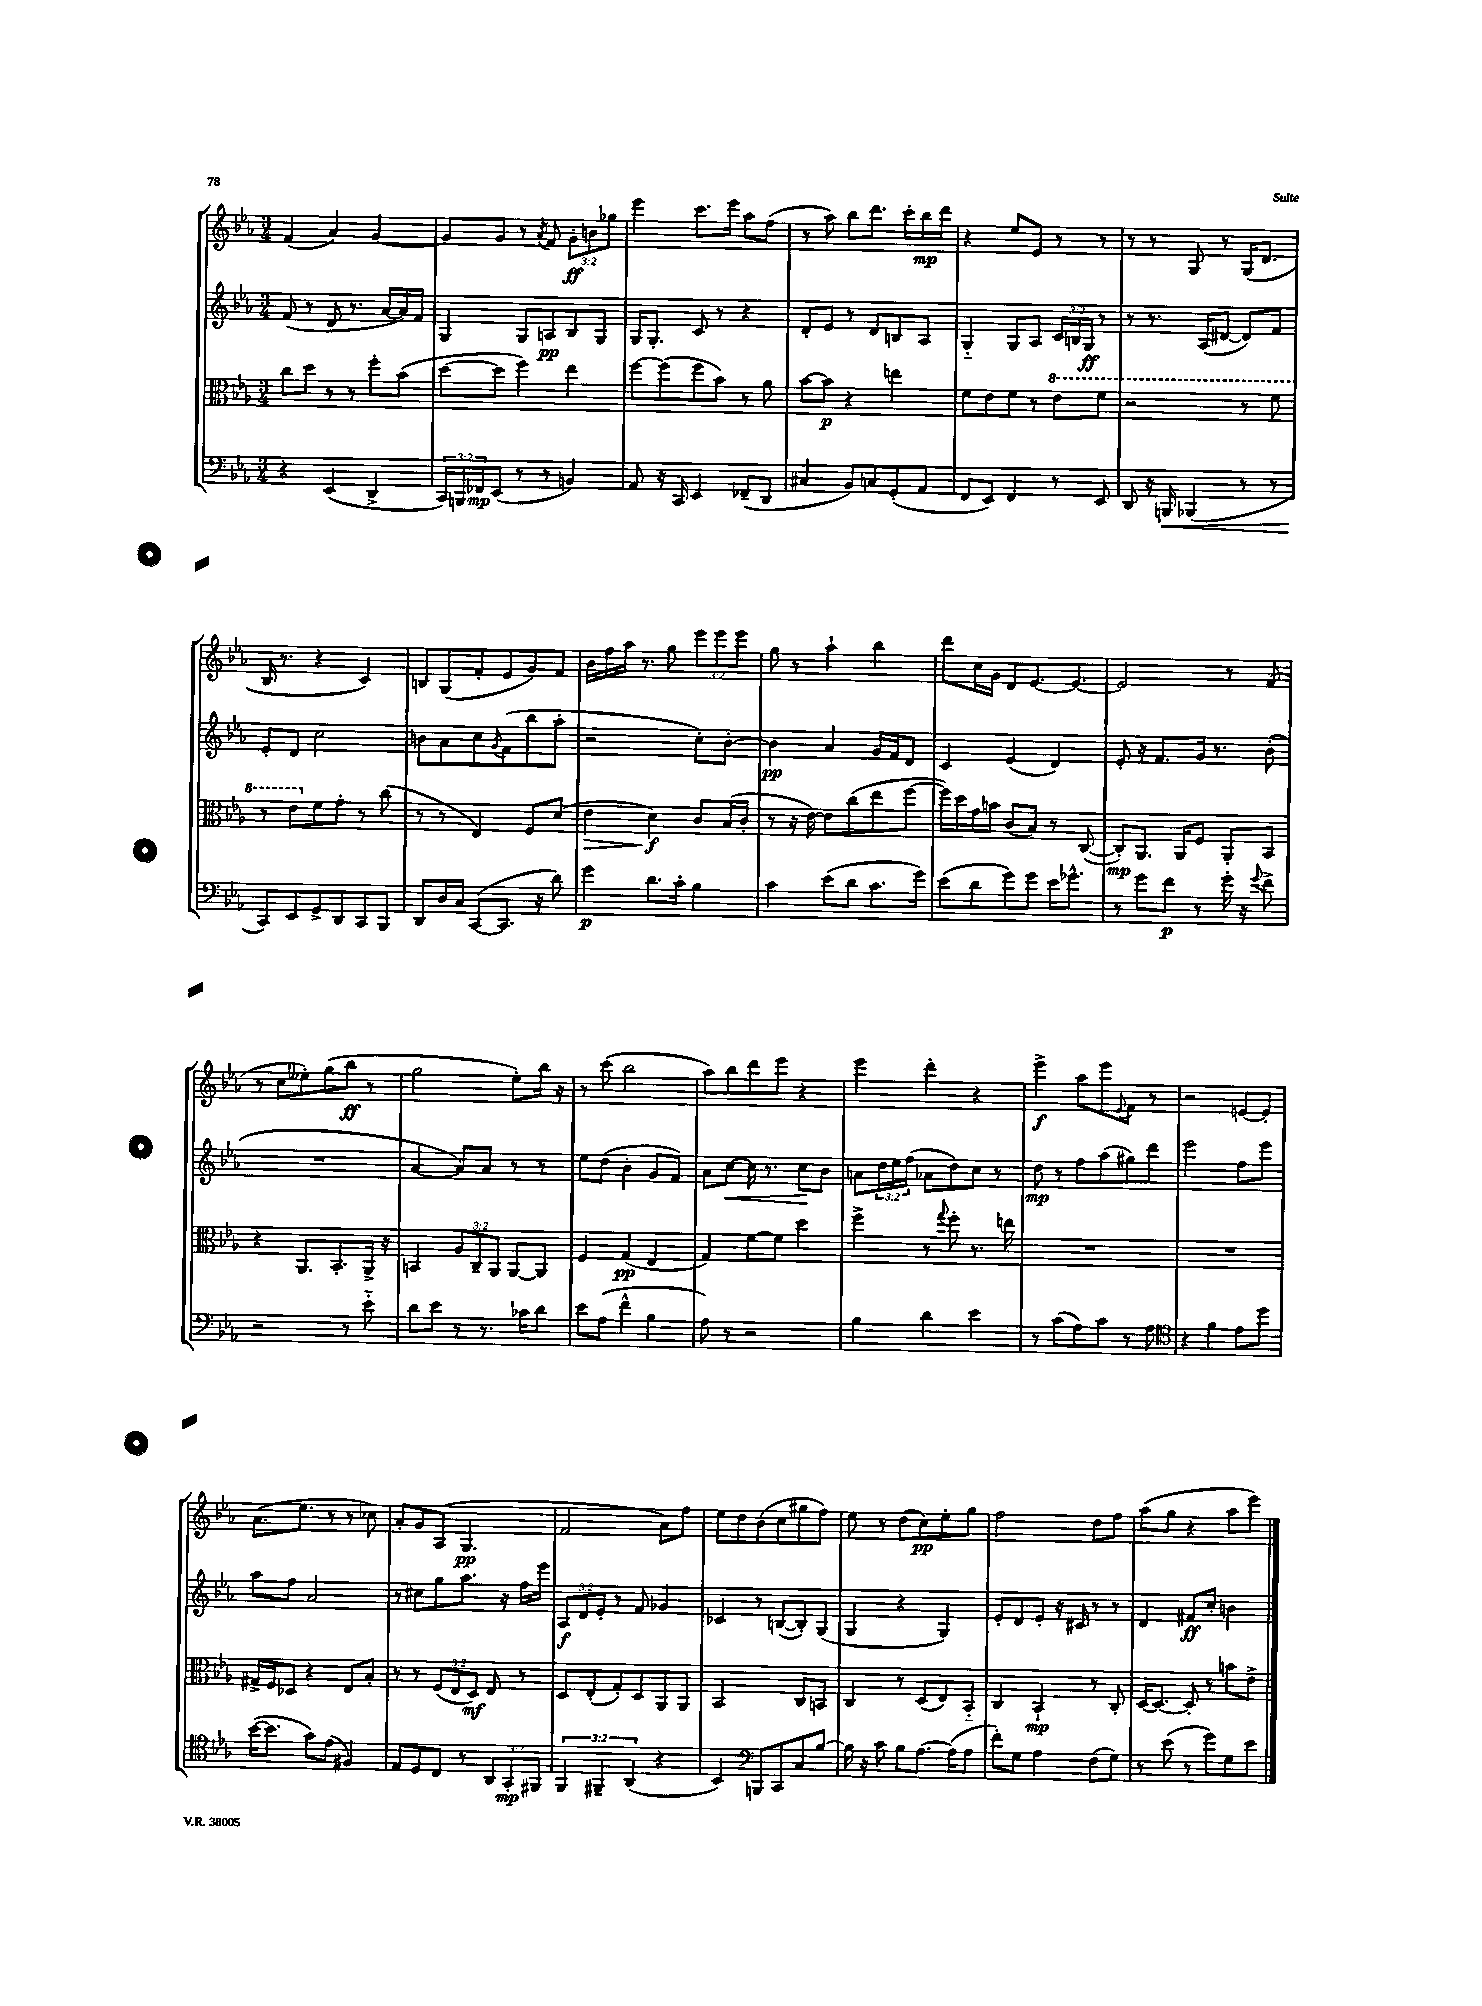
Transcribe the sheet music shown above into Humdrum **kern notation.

**kern	**kern	**kern	**kern
*staff4	*staff3	*staff2	*staff1
*clefF4	*clefC3	*clefG2	*clefG2
*k[b-e-a-]	*k[b-e-a-]	*k[b-e-a-]	*k[b-e-a-]
*M3/4	*M3/4	*M3/4	*M3/4
4r	8cc	(8f	(4f
.	8dd	8r	.
(4EE-	8r	8d	4a-)
.	8r	8.r	.
4DD^	8ff'	.	[4g
.	.	[16a-	.
.	(8b-	16a-])	.
.	.	16f	.
=	=	=	=
24CC)	[8dd	4G	8g]
24BBB	.	.	.
24FF-	.	.	.
(8EE-	8dd]	.	8g
8r	4ff)	8G	8r
.	.	.	8qa-
8r	.	8A	8f
4BB)	4ee-	8B-	12g'
.	.	.	12b
.	.	8G	.
.	.	.	12gg-
=	=	=	=
8AA-	[8ff	16G	4eee-
.	.	8.G'	.
16r	(8ff]	.	.
16CC	.	.	.
4EE-	8ff	8c	8.ccc
.	8b-)	8r	.
.	.	.	16eee-
(8FF-~	8r	4r	8aa-
8DD	8a-	.	(8ff
=	=	=	=
4C#	[8b-	8d'	8r
.	8b-]	8e-	8aa-)
8BB-)	4r	8r	8bb-
8C	.	8d	8.ddd
(8GG'	4ee	8B	.
.	.	.	16ccc'
8AA-	.	8A-	16bb-
.	.	.	16ddd
=	=	=	=
8FF	8f	4G'~	4r
8EE-)	8e-	.	.
4FF	8f	8G	8ee-
.	8r	8A-	8e-
8r	8ee-	24c	8r
.	.	24B	.
.	.	24G	.
8EE-	8ff	8r	8r
=	=	=	=
8DD	2r	8r	8r
16r	.	8.r	8r
16BBB	.	.	.
(4BBB-	.	.	8G
.	.	(16A-	.
.	.	[8d#	8r
8r	8r	8d#])	(16G
.	.	.	8.d
8r	8ff	8f	.
=	=	=	=
8CC)	8r	8e-'	16B-
.	.	.	8.r
8EE-	8ee-	8d	.
8GG^	8f	2cc	4r
8DD	8g'	.	.
8CC	8r	.	4c)
8BBB-	(8cc	.	.
=	=	=	=
8DD	8r	8b	8B
16D	8r	8a-	(8G
16C	.	.	.
([8CC	4E-)	8cc	8f'
.	.	8qg	.
8.CC]	.	(8f	8e-
.	8F	8bb-	8g)
16r	.	.	.
8d)	(8d	8aa-'	8f
=	=	=	=
4g	4e-	2r	16b-
.	.	.	16ff
.	.	.	16aa-
.	.	.	8.r
8.d	4d)	.	.
.	.	.	8gg
16c'	.	.	.
4B-	8c	8cc')	12eee-
.	.	.	12eee-
.	(16B-	[8b-'	.
.	.	.	12eee-
.	16c'	.	.
=	=	=	=
4c	8r	4b-]	8gg
.	16r	.	8r
.	[16e-)	.	.
(8e-	8e-]	4a-	4aa-`
8d	(8cc	.	.
8.c	8ee-	16g	4bb-
.	.	16f	.
.	[8ff	8d	.
16g)	.	.	.
=	=	=	=
(8e-	16ff])	4c	8ddd
.	16dd	.	.
8d	16g	.	16cc
.	16b	.	16g
8g)	(8c	(4e-	8d
8g	8B-)	.	[8.e-
16e-	8r	4d)	.
8.g-^^	.	.	8.e-_
.	([8C	.	.
=	=	=	=
8r	8C'])	8e-'	2e-]
8g	8.AA-	16r	.
.	.	8.f	.
8f	.	.	.
.	16AA-	.	.
8r	8F	16g	.
.	.	8.r	.
16g'	8AA-'	.	8r
16r	.	.	.
8qqg	.	.	.
8f^	8BB-	(8b-'	(8f
=	=	=	=
2r	4r	2.r	8r
.	.	.	8cc
.	8.AA-	.	8ee--')
.	.	.	(8gg
.	8.BB-'	.	.
8r	.	.	8bb-
8e-'~	16AA-^	.	8r
.	16r	.	.
=	=	=	=
8d	4BB	[4a-	2gg
8e-	.	.	.
8r	12A-	8a-])	.
.	12C~	.	.
8.r	.	8a-	.
.	12AA-	.	.
.	[8AA-	8r	8ee-')
16c-	.	.	.
8d	8AA-]	8r	16bb-
.	.	.	16r
=	=	=	=
8e-	4F	8ee-	8r
(8A-	.	(8dd	(8ccc
4f^^	(4G	4b-'	2bb-
4B-	4E-	8g	.
.	.	8f)	.
=	=	=	=
8A-)	4G)	8a-	8aa-)
8r	.	[8cc	8bb-
2r	[8f	16cc]	8ddd
.	.	8.r	.
.	8f]	.	8eee-
.	4dd	8cc	4r
.	.	8b-	.
=	=	=	=
4B-	4ff^	8a	4eee-
.	.	24dd	.
.	.	24ee-	.
.	.	(24ff	.
4d	8r	8a-	4ddd'
.	8qqgg	.	.
.	8ff'	8dd)	.
4e-	8.r	8cc	4r
.	.	8r	.
.	16ee	.	.
=	=	=	=
8r	2.r	8dd	4eee-^
(8c	.	8r	.
8A-)	.	8ff	8aa-
8c	.	(8aa-	8eee-
.	.	.	8qqe-
8r	.	8gg#)	8f
8A-	.	8ddd	8r
=	=	=	=
*clefC4	*	*	*
4r	2.r	2eee-	2r
4f	.	.	.
8e-	.	8ff	[8e
8dd	.	8eee-	8e']
=	=	=	=
([16b-	16G#^	8aa-	(8.a-
8.b-]	16F	.	.
.	8D-	8ff	.
.	.	.	8.ee-
8g)	4r	2a-	.
(8e-	.	.	8r
4F#)	8E-	.	8r
.	8B-'	.	8cc-)
=	=	=	=
8E-	8r	8r	8a-'
8D	8r	8cc#	8g
8C	(12F	8gg	(8A-
.	12E-	.	.
8r	.	8.aa-	4.G
.	12D)	.	.
12AA-	8E-	.	.
.	.	16r	.
12GG'	.	.	.
.	8r	16ff	.
12FF#	.	.	.
.	.	16eee-	.
=	=	=	=
6FF	8D	12A-	2f
.	.	12d	.
.	(8E-'	.	.
6FF#~	.	12e-'	.
.	8G')	8r	.
(6AA-	.	.	.
.	8D	8f	.
4r	8AA-	4g-	8a-)
.	8AA-	.	8ff
=	=	=	=
4BB-)	2BB-	4c-	8ee-
.	.	.	8dd
*clefF4	*	*	*
8BBB	.	8r	(8b-
8CC	.	([8B	8cc
8C	8C	8B'])	8gg#
[8B-	8BB	(8G	8ff)
=	=	=	=
16B-]	4C	4G	8ee-
16r	.	.	.
8c	.	.	8r
8B-	8r	4r	(8dd
[8.A-	(8D	.	8cc)
.	8E-)	4G)	8ee-'
(16A-]	.	.	.
8A-	8BB-'~	.	8gg
=	=	=	=
8f')	4C	8e-'	2ff
8G	.	8d	.
4A-	4BB-`	8e-'	.
.	.	16r	.
.	.	16c#	.
(8F	8r	8r	8dd
8G)	8C'	8r	8ff
=	=	=	=
8r	[16D	4d	(8aa-
.	8.D_	.	.
(8e-	.	.	8gg
8r	8D']	8f#	4r
8g)	8r	8cc'	.
8G	8b	4b	8aa-
8e-	8e-^	.	8eee-)
==	==	==	==
*-	*-	*-	*-
